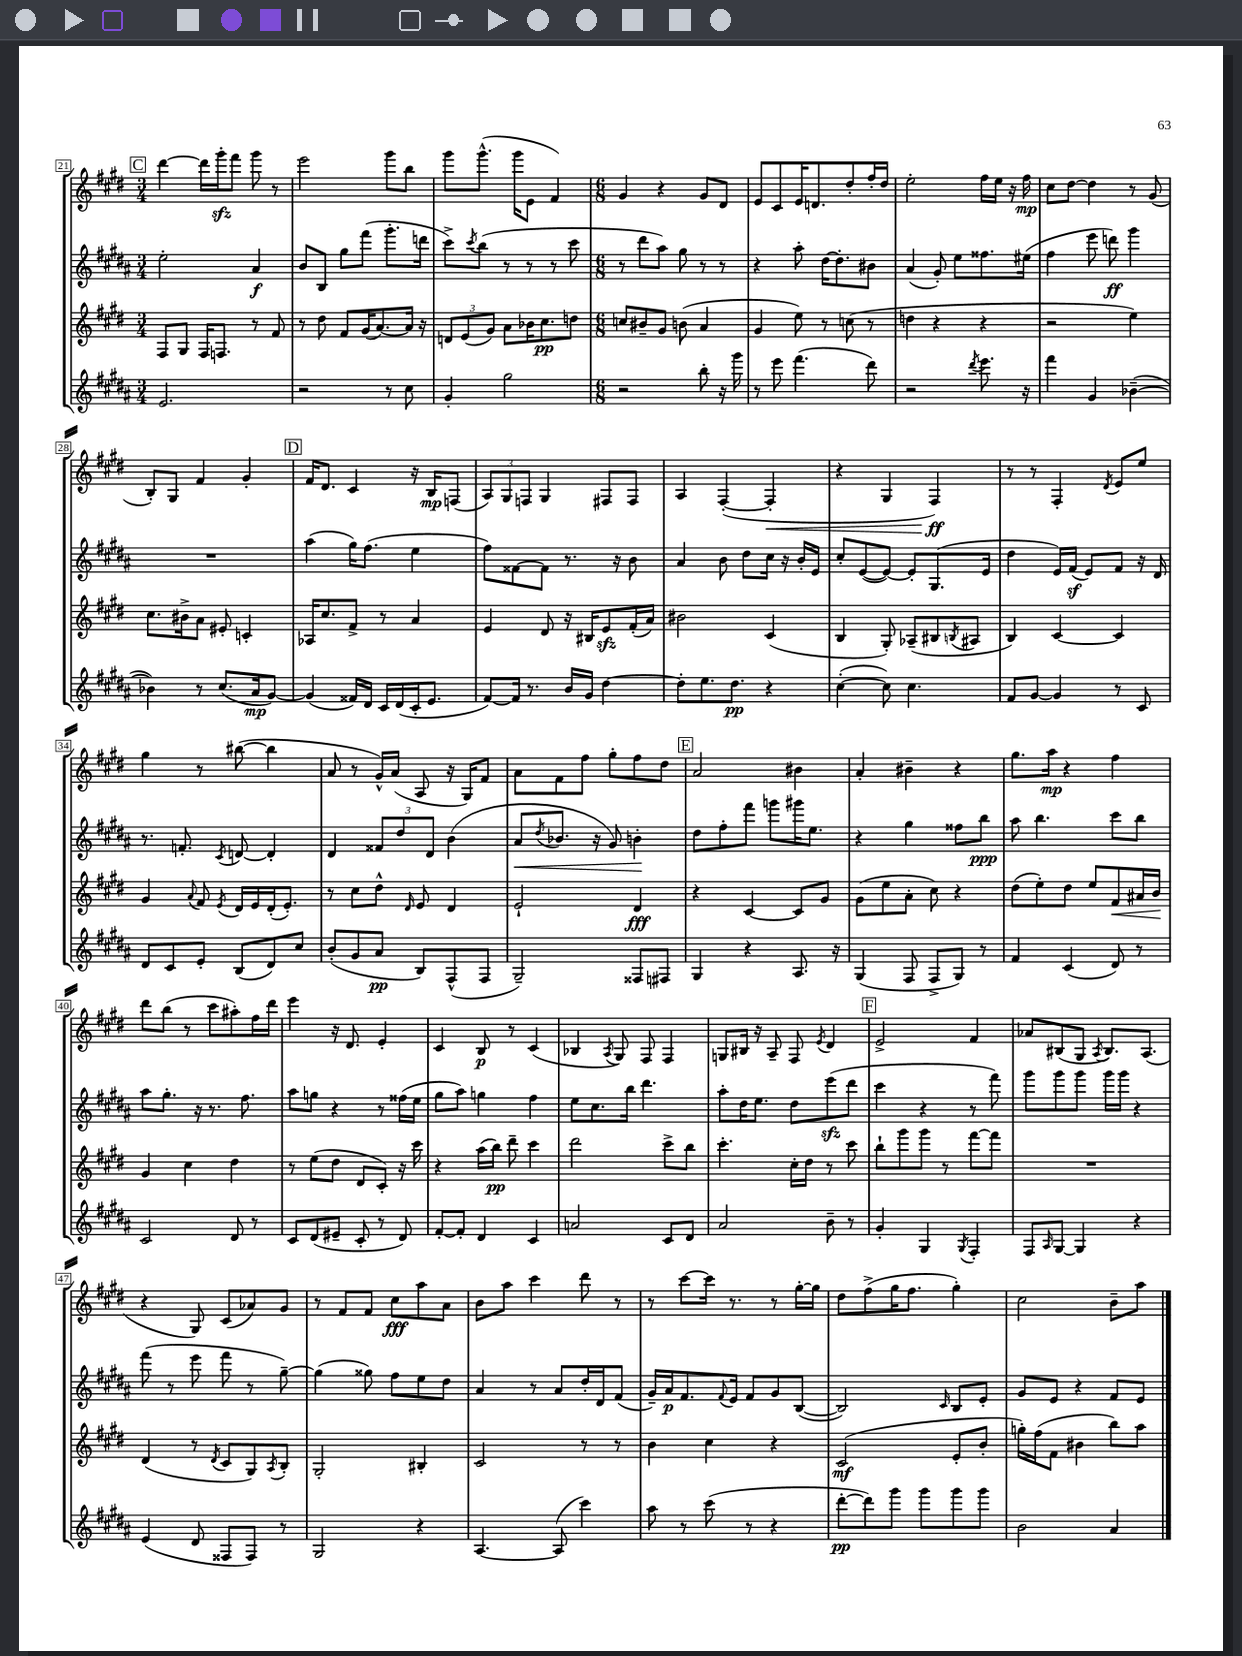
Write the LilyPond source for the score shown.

<<
\new StaffGroup <<
\new Staff = "s0" {
    \clef treble \key e \major \numericTimeSignature \time 3/4
    \mark \markup { \box "C" } dis'''4~ dis'''16 gis'''16-.\sfz fis'''8 gis'''8 r8 |
    e'''2 gis'''8 b''8 |
    gis'''8 gis'''8.-^( gis'''16 e'8 fis'4) |
    \numericTimeSignature \time 6/8 gis'4 r4 gis'8 dis'8 |
    e'8 cis'8 e'16 d'8. dis''8-. fis''16-. dis''16 |
    e''2-. fis''16 e''16 r16 fis''16\mp |
    cis''8 dis''8~ dis''4 r8 gis'8( |
    b8-.) gis8 fis'4 gis'4-. |
    \mark \markup { \box "D" } fis'16 dis'8. cis'4 r16 b16\mp f8( |
    \tuplet 3/2 { a8) gis8 f8 } gis4 fis8 fis8 |
    a4 fis4~-.( fis4-.\< |
    r4 gis4 fis4\ff\!) |
    r8 r8 fis4-. \acciaccatura { dis'8 } e'8 e''8 |
    gis''4 r8 bis''8~( bis''4 |
    a'8 r8 gis'16-^) a'16( a8 r16 gis16) fis'8 |
    a'8 fis'8 fis''8 gis''8-. fis''8 dis''8 |
    \mark \markup { \box "E" } a'2 bis'4 |
    a'4-. bis'4-- r4 |
    gis''8. a''16\mp r4 fis''4 |
    dis'''8 b''8( r8 cis'''8 ais''8-.) fis''16 dis'''16 |
    e'''4 r16 dis'8. e'4-. |
    cis'4 b8\p r8 cis'4( |
    bes4 \acciaccatura { a8 } gis8) fis8 fis4 |
    g8 bis16 r16 a8-- fis8 \acciaccatura { e'8 } dis'4 |
    \mark \markup { \box "F" } e'2-> fis'4 |
    aes'8 bis8( gis8 \acciaccatura { a8 } bis8.) a8.( |
    r4 gis8) cis'8( aes'8) gis'8 |
    r8 fis'8 fis'8 cis''8\fff a''8 a'8 |
    b'8 a''8 cis'''4 dis'''8 r8 |
    r8 cis'''8~ cis'''16 r8. r8 gis''16~-. gis''16 |
    dis''8 fis''8->( gis''16 fis''8. gis''4-.) |
    cis''2 b'8-- a''8 \bar "|." |
}
\new Staff = "s1" {
    \clef treble \key b \major \numericTimeSignature \time 3/4
    \mark \markup { \box "C" } e''2-. ais'4\f |
    b'8 b8 gis''8 fis'''8( gis'''8.-. d'''16 |
    cis'''8->) \acciaccatura { cis'''8 } b''8( r8 r8 r8 cis'''8 |
    \numericTimeSignature \time 6/8 r8 dis'''8 ais''8) gis''8 r8 r8 |
    r4 ais''8-. dis''16~ dis''8.-. bis'8 |
    ais'4( gis'8-.) e''8 fisis''8. eis''16( |
    fis''4 e'''8 d'''8\ff) gis'''4 |
    R2. |
    \mark \markup { \box "D" } ais''4( gis''16) fis''8.( e''4 |
    fis''8) fisis'8~ fisis'8 r8. r16 b'8 |
    ais'4 b'8 dis''8 cis''16 r16 b'16-. e'16 |
    cis''8-. e'8~( e'8~) e'8-. gis8.( e'16 |
    dis''4 e'16) fis'16\sf( e'8) fis'8 r16 dis'16 |
    r8. f'8.-. \acciaccatura { cis'8 } d'8~ d'4-. |
    dis'4 \tuplet 3/2 { fisis'8 dis''8 dis'8 } b'4( |
    ais'8\< \acciaccatura { dis''8 } bes'8. r16 gis'8) b'4-.\! |
    \mark \markup { \box "E" } dis''8 fis''8-. fis'''8 g'''8 gis'''16 e''8. |
    r4 gis''4 fisis''8 b''8\ppp |
    ais''8 b''4. cis'''8 b''8 |
    ais''8 gis''8.-. r16 r8. fis''8. |
    ais''8 g''8 r4 r8 fisis''16( e''16 |
    gis''8 ais''8) g''4 fis''4 |
    e''8 cis''8. b''16 dis'''4. |
    ais''8-. dis''16 e''8. dis''8 e'''8\sfz( dis'''8 |
    \mark \markup { \box "F" } cis'''4 r4 r8 fis'''8) |
    gis'''8 gis'''8 gis'''8 gis'''16 gis'''16 r4 |
    fis'''8( r8 e'''8 fis'''8 r8 gis''8~--) |
    gis''4( gisis''8) fis''8 e''8 dis''8 |
    ais'4 r8 ais'8 dis''16-. dis'16 fis'8( |
    gis'16--) ais'16\p fis'8. \appoggiatura { fis'8 } e'16 fis'8 gis'8 b8~( |
    b2) \grace { cis'16 } b8 e'8-. |
    gis'8 e'8 r4 fis'8 e'8 \bar "|." |
}
\new Staff = "s2" {
    \clef treble \key e \major \numericTimeSignature \time 3/4
    \mark \markup { \box "C" } fis8 gis8 fis16 f8. r8 fis'8 |
    r8 dis''8 fis'8 gis'16( a'8.~) a'16 r16 |
    \tuplet 3/2 { d'8 e'8( gis'8) } a'8 bes'16 cis''8.\pp d''8 |
    \numericTimeSignature \time 6/8 c''8 bis'8-- gis'8 b'8( a'4 |
    gis'4 e''8) r8 c''8( r8 |
    d''4 r4 r4 |
    r2 e''4) |
    cis''8. bis'16-> a'8 eis'8-. c'4-. |
    \mark \markup { \box "D" } aes16 cis''8. fis'8-> r8 a'4 |
    e'4 dis'8 r16 bis16 e'8\sfz fis'16-.( a'16) |
    bis'2 cis'4( |
    b4 gis8-.) aes8--( bis8 \acciaccatura { b8 } ais8 |
    b4) cis'4~ cis'4 |
    gis'4 \appoggiatura { a'8 } fis'8 \acciaccatura { e'8 } dis'16 e'16 dis'16-.( e'8.-.) |
    r8 cis''8 dis''8-^ \grace { dis'16 } e'8 dis'4 |
    e'2-! dis'4\fff |
    \mark \markup { \box "E" } r4 cis'4~ cis'8 gis'8 |
    gis'8( e''8 a'8-. cis''8) r4 |
    dis''8( e''8-.) dis''8 e''8 fis'8\< ais'16 b'16\! |
    gis'4 cis''4 dis''4 |
    r8 e''8( dis''8 dis'8 cis'8-.) r16 cis'''16 |
    r4 a''16( b''16\pp) dis'''8-- cis'''4 |
    dis'''2 cis'''8-> b''8 |
    cis'''4.-. cis''16-. dis''16 r8 cis'''8 |
    \mark \markup { \box "F" } b''8-! gis'''8 gis'''8 r8 fis'''8~ fis'''8 |
    R2. |
    dis'4( r8 \acciaccatura { dis'8 } cis'8 gis8) \acciaccatura { a8 } b8-. |
    gis2-. bis4-. |
    cis'2 r8 r8 |
    b'4 cis''4 r4 |
    cis'2\mf( e'8-. b'8-. |
    g''16-.) fis''16( fis'8 bis'4 b''8) a''8 \bar "|." |
}
\new Staff = "s3" {
    \clef treble \key b \major \numericTimeSignature \time 3/4
    \mark \markup { \box "C" } e'2. |
    r2 r8 cis''8 |
    gis'4-. gis''2 |
    \numericTimeSignature \time 6/8 r2 b''8-. r16 gis'''16 |
    r8 e'''8 fis'''4.( dis'''8) |
    r2 \acciaccatura { dis'''8 } e'''8. r16 |
    fis'''4 gis'4 bes'4~--( |
    bes'4) r8 cis''8.( ais'16\mp gis'8~) |
    \mark \markup { \box "D" } gis'4( fisis'16) dis'16 cis'16 dis'16( cis'16-. e'8. |
    fis'8~) fis'16 r8. b'16 gis'16 dis''4~ |
    dis''8-. e''8. dis''8.\pp r4 |
    cis''4~-.( cis''8) cis''4. |
    fis'8 gis'8~ gis'4 r8 cis'8 |
    dis'8 cis'8 e'8-. b8( dis'8) cis''8 |
    b'8-.( gis'8 ais'8\pp b8) fis8-^( fis8 |
    gis2--) fisis8 fis8 |
    \mark \markup { \box "E" } gis4 r4 ais8. r16 |
    gis4( fis8 fis8-> gis8) r8 |
    fis'4 cis'4( dis'8) r8 |
    cis'2 dis'8 r8 |
    cis'8 dis'8( eis'8-- cis'8-. r8 dis'8) |
    fis'8~-. fis'8-. dis'4 cis'4 |
    a'2 cis'8 dis'8 |
    ais'2 b'8-- r8 |
    \mark \markup { \box "F" } gis'4-. gis4 \acciaccatura { gis8 } fis4-. |
    fis8 \grace { ais16 } gis8~ gis4 r4 |
    e'4( dis'8 fisis8 fisis8) r8 |
    gis2 r4 |
    ais4.~ ais8( cis'''4) |
    ais''8 r8 cis'''8( r8 r4 |
    dis'''8~-.\pp dis'''8) gis'''8 gis'''8 gis'''8 gis'''8 |
    b'2 ais'4 \bar "|." |
}
>>
>>
\layout { \context { \Score currentBarNumber = #21 \override BarNumber.stencil = #(make-stencil-boxer 0.1 0.3 ly:text-interface::print) } }
